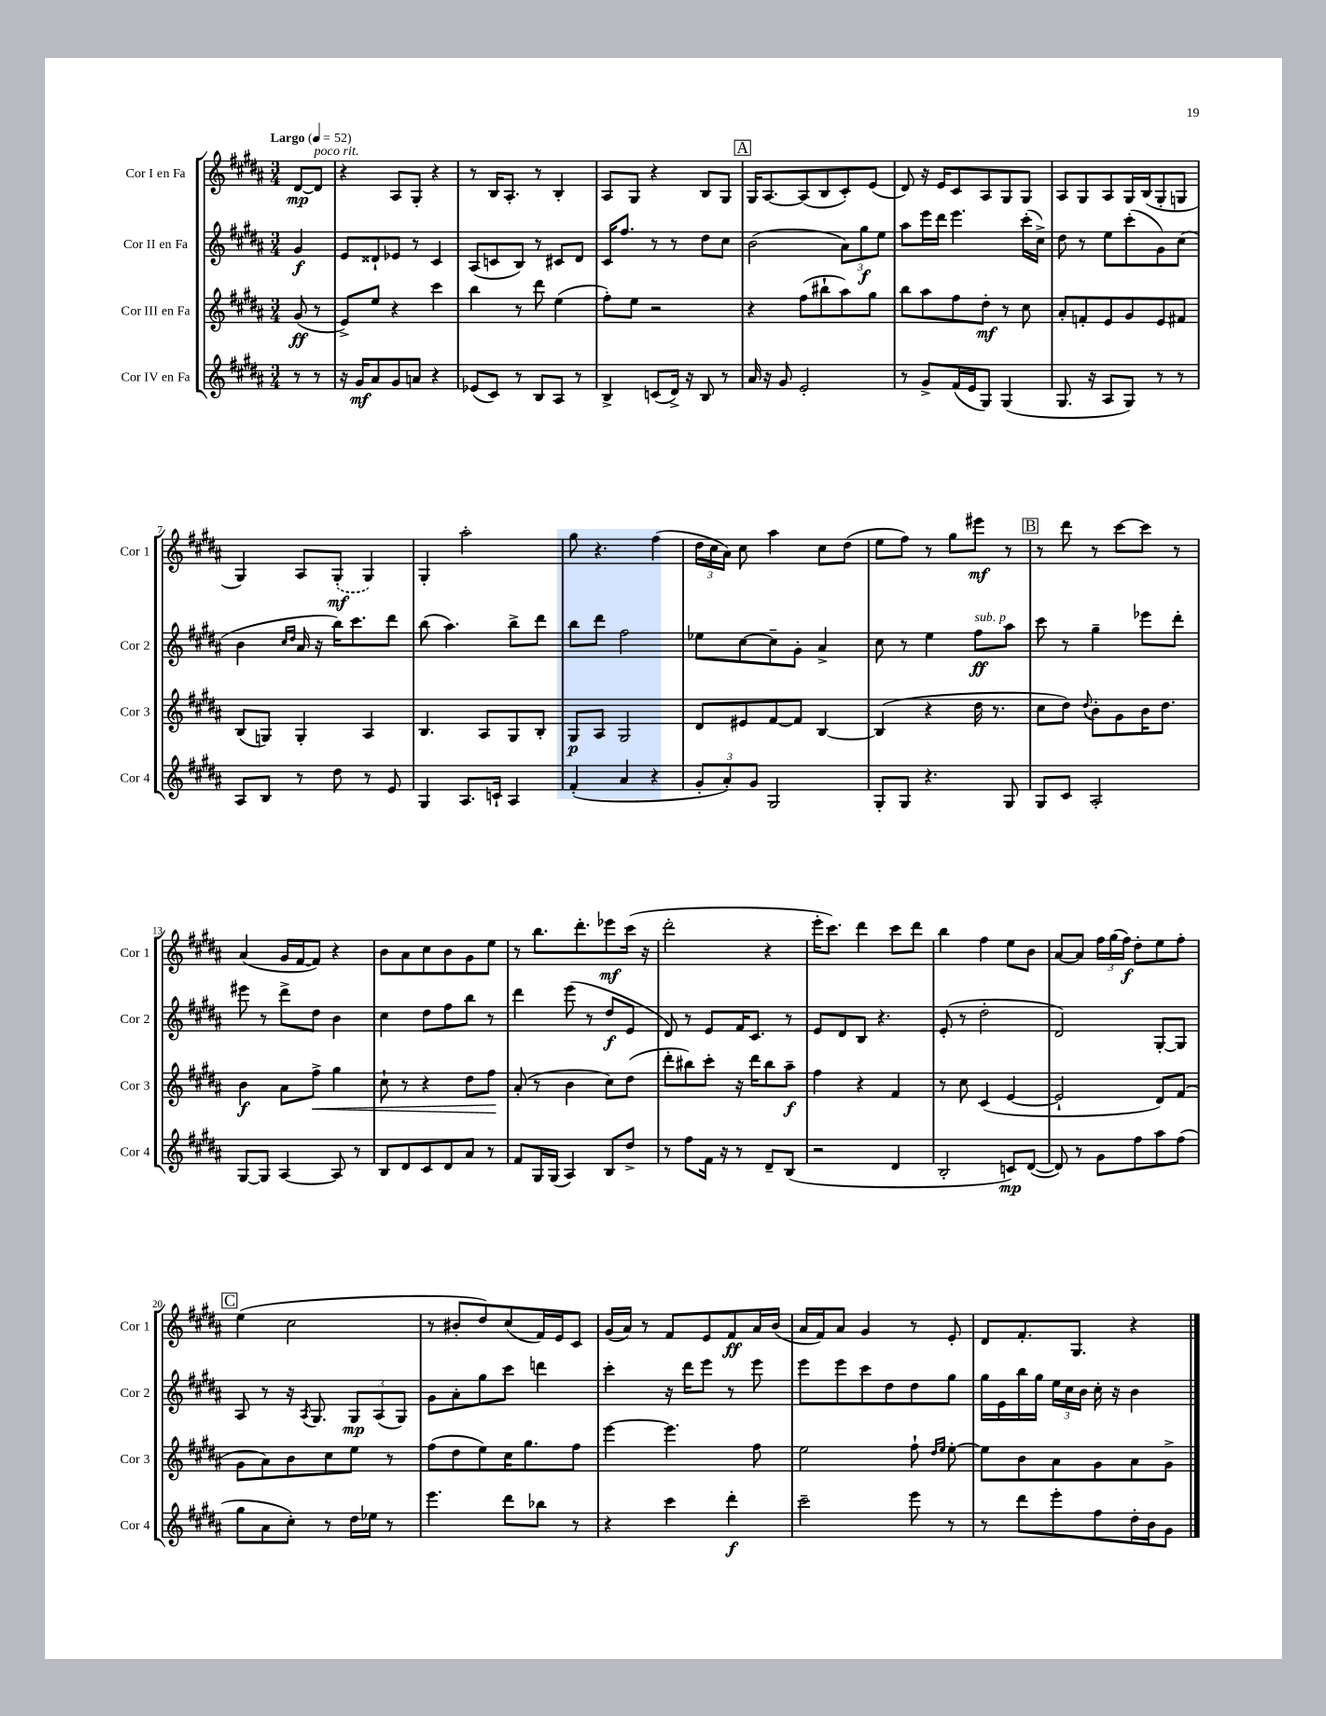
<<
\new StaffGroup <<
\new Staff = "s0" \with { instrumentName = "Cor I en Fa" shortInstrumentName = "Cor 1" } {
    \clef treble \key b \major \numericTimeSignature \time 3/4 \partial 4 \tempo "Largo" 4 = 52
    \autoBeamOff dis'8[~\mp dis'8]^\markup { \italic "poco rit." } |
    r4 ais8[ gis8]-. r4 |
    r8 b16[ ais8.]-. r8 b4-. |
    ais8[ gis8] r4 b8[ gis8] |
    \mark \markup { \box "A" } gis16[ ais8.~ ais8( b8 cis'8-.) e'8]( |
    dis'8) r16 e'16[ cis'8 ais8 gis8 gis8] |
    ais8[ gis8 ais8 gis16 b16( gis8-. g8] |
    gis4) ais8[ \once \slurDashed gis8]-.\mf( gis4) |
    gis4-. ais''2-. |
    gis''8 r4. fis''4( |
    \tuplet 3/2 { dis''16[ cis''16 ais'16]) } cis''8 ais''4 cis''8[ dis''8]( |
    e''8[ fis''8]) r8 gis''8[ eis'''8]\mf r8 |
    \mark \markup { \box "B" } r8 dis'''8 r8 cis'''8[~ cis'''8] r8 |
    ais'4( gis'16[ fis'16~ fis'8]) r4 |
    b'8[ ais'8 cis''8 b'8 gis'8 e''8] |
    r8 b''8.[ dis'''8.-. ees'''8\mf cis'''16]( r16 |
    dis'''2-. r4 |
    e'''16[-. cis'''8.]) dis'''4 cis'''8[ dis'''8] |
    b''4 fis''4 e''8[ b'8] |
    ais'8[~ ais'8] \tuplet 3/2 { fis''16[ gis''16( fis''16]\f) } dis''8[-. e''8 fis''8]-. |
    \mark \markup { \box "C" } e''4( cis''2 |
    r8 bis'8[-. dis''8) cis''8( fis'16) e'16 cis'8] |
    gis'16[( ais'16]) r8 fis'8[ e'8 fis'8\ff ais'16 b'16]( |
    ais'16[ fis'16) ais'8] gis'4 r8 e'8-. |
    dis'8[ fis'8.-. gis8.] r4 \bar "|." |
}
\new Staff = "s1" \with { instrumentName = "Cor II en Fa" shortInstrumentName = "Cor 2" } {
    \clef treble \key b \major \numericTimeSignature \time 3/4 \partial 4
    \autoBeamOff gis'4\f |
    e'8[ disis'8-! ees'8] r8 cis'4 |
    ais8[( c'8 b8]) r8 cis'8[ dis'8] |
    cis'16[ fis''8.] r8 r8 dis''8[ cis''8] |
    \mark \markup { \box "A" } b'2( \tuplet 3/2 { ais'8[) gis''8\f e''8] } |
    ais''8[ e'''16 dis'''16] e'''4. cis'''16[-.( cis''16]->) |
    dis''8 r8 e''8[ cis'''8-.( gis'8) cis''8]( |
    b'4 \grace { cis''16[ dis''16] } ais'16 r16 b''16[) cis'''8. dis'''8] |
    b''8( ais''4.) b''8[-> dis'''8] |
    b''8[ dis'''8] fis''2 |
    ees''8[ cis''8~ cis''8-- gis'8]-. ais'4-> |
    cis''8 r8 e''4 fis''8[\ff^\markup { \italic "sub. p" } ais''8] |
    \mark \markup { \box "B" } cis'''8 r8 gis''4-- ees'''8[ dis'''8]-. |
    eis'''8 r8 dis'''8[-> dis''8] b'4 |
    cis''4 dis''8[ fis''8 b''8] r8 |
    dis'''4 e'''8( r8 dis''8[\f e'8] |
    dis'8) r8 e'8[ fis'16 cis'8.] r8 |
    e'8[ dis'8 b8] r4. |
    e'8-.( r8 dis''2-. |
    dis'2) gis8[~-. gis8] |
    \mark \markup { \box "C" } ais8 r8 r16 \acciaccatura { ais8 } gis8. \tuplet 3/2 { gis8[\mp ais8( gis8]) } |
    gis'8[ ais'8-. gis''8 cis'''8] d'''4 |
    cis'''4-. r16 dis'''16[ e'''8] r8 e'''8 |
    e'''8[ e'''8 cis'''8 dis''8 dis''8 gis''8] |
    gis''16[ e'16 b''16 gis''16] \tuplet 3/2 { e''16[ cis''16 b'16] } cis''16-. r16 b'4 \bar "|." |
}
\new Staff = "s2" \with { instrumentName = "Cor III en Fa" shortInstrumentName = "Cor 3" } {
    \clef treble \key b \major \numericTimeSignature \time 3/4 \partial 4
    \autoBeamOff gis'8\ff( r8 |
    e'8[->) e''8] r4 cis'''4 |
    b''4 r8 dis'''8 e''4( |
    fis''8[-.) e''8] r2 |
    \mark \markup { \box "A" } r4 fis''8[( bis''8-! ais''8) gis''8] |
    b''8[ ais''8 fis''8 dis''8]-.\mf r8 cis''8 |
    ais'8[-. f'8-. e'8 gis'8 e'8 fis'8] |
    b8[( g8]) g4-. ais4 |
    b4. ais8[ gis8 b8]-. |
    gis8[\p ais8] gis2 |
    dis'8[ eis'8 fis'8~ fis'8] b4~ |
    b4( r4 dis''16 r8. |
    \mark \markup { \box "B" } cis''8[ dis''8]) \appoggiatura { dis''8 } b'8[-. gis'8 b'16 dis''8.] |
    b'4\f ais'8[ fis''8]->\< gis''4 |
    cis''8-! r8 r4 dis''8[ fis''8]\! |
    ais'8-.( r8 b'4 cis''8[) dis''8]( |
    dis'''8[-. bis''8) cis'''8]-. r16 dis'''16[ bis''8 ais''8]--\f |
    fis''4 r4 fis'4 |
    r8 cis''8 cis'4( e'4~ |
    e'2-! dis'8[) fis'8]( |
    \mark \markup { \box "C" } gis'8[ ais'8) b'8 cis''8 e''8] r8 |
    fis''8[( dis''8 e''8) cis''16 gis''8. fis''8] |
    e'''4~ e'''4. fis''8 |
    e''2 fis''8-! \grace { dis''16[ e''16] } e''8~-. |
    e''8[ b'8 ais'8 gis'8 ais'8 gis'8]-> \bar "|." |
}
\new Staff = "s3" \with { instrumentName = "Cor IV en Fa" shortInstrumentName = "Cor 4" } {
    \clef treble \key b \major \numericTimeSignature \time 3/4 \partial 4
    \autoBeamOff r8 r8 |
    r16 gis'16[\mf ais'8 gis'8 a'8] r4 |
    ees'8[( cis'8]) r8 b8[ ais8] r8 |
    b4-> c'8[( dis'16]->) r16 b8 r8 |
    \mark \markup { \box "A" } ais'16 r16 gis'8 e'2-. |
    r8 gis'8[-> fis'16( e'16 gis8]) gis4( |
    gis8. r16 ais8[ gis8]) r8 r8 |
    ais8[ b8] r8 dis''8 r8 e'8 |
    gis4 ais8.[ c'16]-! ais4 |
    fis'4-.( ais'4 r4 |
    \tuplet 3/2 { gis'8[-. ais'8-.) gis'8] } gis2 |
    gis8[-. gis8] r4. gis8 |
    \mark \markup { \box "B" } gis8[ cis'8] ais2-. |
    gis8[~ gis8] ais4~ ais8 r8 |
    b8[ dis'8 cis'8 dis'8 ais'8] r8 |
    fis'8[ gis16 gis16]( ais4) b8[ dis''8]-> |
    r8 fis''8[ fis'16] r16 r8 dis'8[-- b8]( |
    r2 dis'4 |
    b2-. c'8[\mp) dis'8]~( |
    dis'8) r8 gis'8[ fis''8 ais''8 fis''8]( |
    \mark \markup { \box "C" } gis''8[ ais'8 cis''8]-.) r8 dis''16[ ees''16] r8 |
    e'''4. dis'''8[ bes''8] r8 |
    r4 cis'''4 dis'''4-.\f |
    cis'''2-- e'''8 r8 |
    r8 dis'''8[ e'''8-. fis''8 dis''16-. b'16 gis'8] \bar "|." |
}
>>
>>
